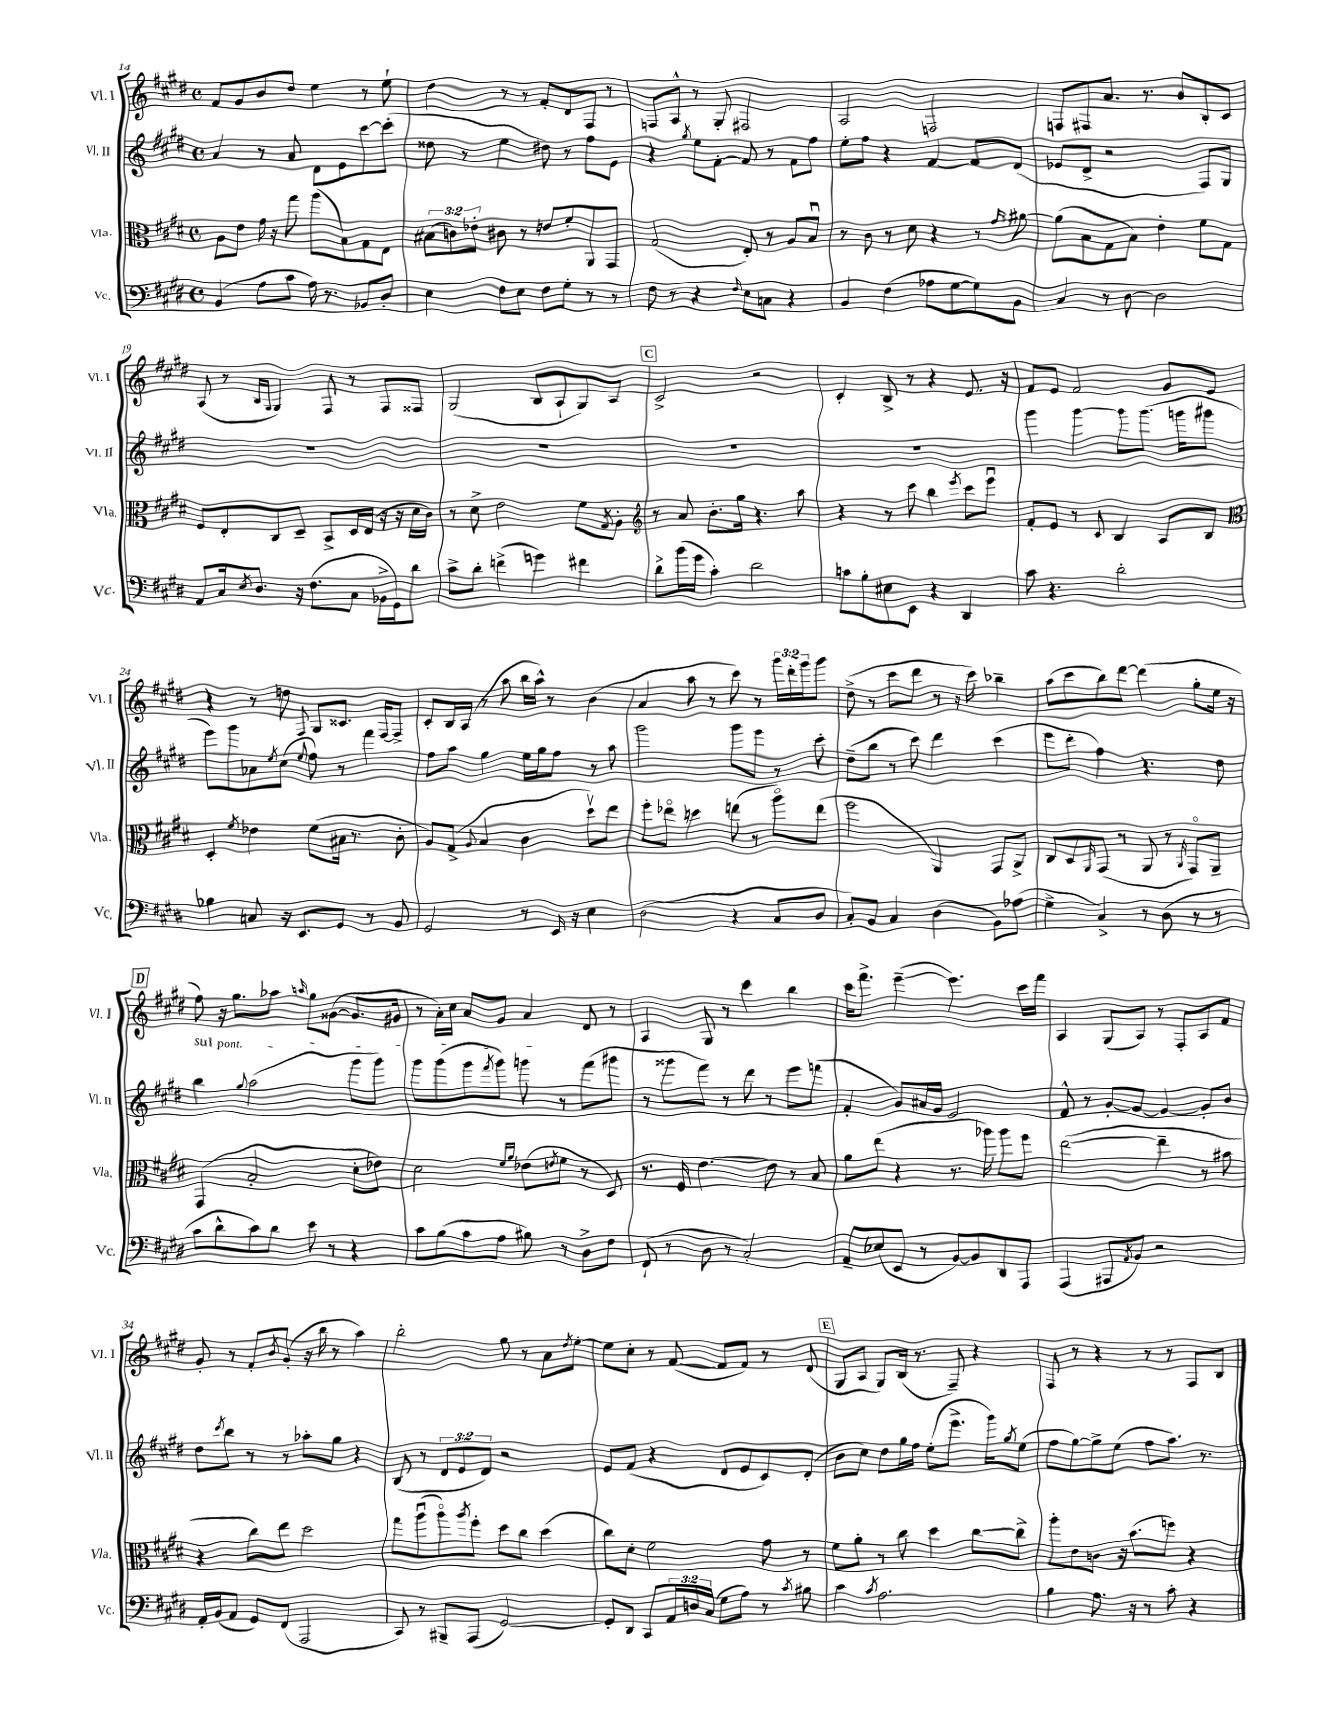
<<
\new StaffGroup <<
\new Staff = "s0" \with { instrumentName = "Vl. I" shortInstrumentName = "Vl. I" } {
    \clef treble \key e \major \defaultTimeSignature \time 4/4 \override Staff.TupletNumber.text = #tuplet-number::calc-fraction-text
    fis'8 gis'8 b'8 dis''8 e''4 r8 e''8-! |
    dis''4 r8 r8 fis'8-. dis'8 fis8 r8 |
    f8 a8-^ r8 gis8-. fis2 |
    a2 f2 |
    f8 fis8 a'8. r8. b'8 b8-. cis'8 |
    a8( r8 \grace { b16 gis16 } gis4) fis8 r8 fis8 fisis8 |
    gis2( b8 a8-! gis8) a8 |
    \mark \markup { \box "C" } cis'2-> r2 |
    cis'4-. b8-> r8 r4 e'8. r16 |
    fis'8 e'8 fis'2 gis'8 e'8 |
    r4 r8 d''8 \appoggiatura { fis8 } gis8 cisis'8. fis16~ fis8-> |
    cis'8-. b16 a16( r8 a''8 b''16 a''16-^) r8 b'4( |
    a'4 a''8 r8 cis'''8) r8 \tuplet 3/2 { gis'''16 dis'''16-. gis'''16 } gis'''8 |
    dis''8->( r8 cis'''8 dis'''8 r8 r16 cis'''16) bes''4-- |
    a''8( cis'''8 b''8) dis'''8~ dis'''4( gis''8-. e''16 r16 |
    \mark \markup { \box "D" } fis''8) r16 gis''8. aes''8 \grace { a''16 } gis''8 gisis'8~( gisis'8. gis'16 |
    r8 a'16-.) cis''16 a'8 gis'8 a'4 dis'8 r8 |
    a4 gis8 r8 cis'''4 b''4 |
    cis'''16 fis'''8.-> e'''4~--( e'''4.) cis'''16 fis'''16 |
    a4 gis8( a8) r8 fis8-. a8 fis'8 |
    gis'8-. r8 fis'8-. \acciaccatura { b'8 } gis'8-.( r16 b''16 r8 a''4) |
    b''2-. gis''8 r8 a'8 \acciaccatura { dis''8 } e''8~-. |
    e''8 cis''8-. r8 fis'8~( fis'8 fis'8) r8 dis'8( |
    \mark \markup { \box "E" } gis8 a8 gis8) b16( r8. fis8--) r4 |
    fis8 r8 r4 r8 r8 fis8 b8 \bar "|." |
}
\new Staff = "s1" \with { instrumentName = "Vl. II" shortInstrumentName = "Vl. II" } {
    \clef treble \key e \major \defaultTimeSignature \time 4/4 \override Staff.TupletNumber.text = #tuplet-number::calc-fraction-text
    a'4 r8 a'8 dis'8 e'8 cis'''8~ cis'''8-.( |
    disis''8 r8 e''4 dis''8) r8 fis''8 e'8 |
    r4 \acciaccatura { gis''8 } e''8 fis'8~-. fis'8 r8 fis'8 fis''8 |
    e''8-. fis''8 r4 fis'4~ fis'8 dis'8( |
    ees'8 dis'8-> r2 fis8) gis8 |
    R1 |
    R1 |
    \mark \markup { \box "C" } R1 |
    R1 |
    gis'''4 gis'''4~ gis'''8 gis'''8.( g'''16 gis'''8 |
    e'''8) gis'''8 aes'8 \acciaccatura { e''8 } cis''8( \appoggiatura { e''8 } fis''8) r8 fis'''4 |
    fis''8 a''8 gis''4 e''16 gis''16 fis''8 r8 a''8 |
    gis'''2 gis'''8 e'''8 r8 cis'''8-. |
    dis''8--( b''8 r8 cis'''8) dis'''4 cis'''4( |
    e'''8 dis'''8-. fis''4) r4. dis''8 |
    \mark \markup { \box "D" } \once \override TextSpanner.bound-details.left.text = \markup { \italic "sul pont." } b''4\startTextSpan \appoggiatura { gis''8 } a''2( gis'''8 gis'''8) |
    gis'''8 gis'''8( gis'''8 \acciaccatura { fis'''8 } gis'''8) g'''8\stopTextSpan r8 fis'''8( gis'''8 |
    r8 gisis'''8 fis'''8) r8 dis'''8 r8 e'''8 f'''8( |
    fis'4-. gis'8) ais'16 gis'16 e'2 |
    fis'8-^ r8 gis'8~-. gis'8~ gis'4~ gis'8-. b'8 |
    dis''8 \acciaccatura { cis'''8 } b''8 r8 r8 aes''8-. gis''8 r4 |
    b8( r8 \tuplet 3/2 { dis'8 e'8 dis'8) } r2 |
    e'8 fis'8( r4 dis'8 e'8 cis'8) dis'8-.( |
    \mark \markup { \box "E" } b'8 cis''8) dis''8 gis''16 fis''16 e''8-.( e'''8.-> gis'''16) \acciaccatura { gis''8 } e''8( |
    fis''8 gis''8~) gis''8-> e''8( fis''8 a''8.) r8. \bar "|." |
}
\new Staff = "s2" \with { instrumentName = "Vla." shortInstrumentName = "Vla." } {
    \clef alto \key e \major \defaultTimeSignature \time 4/4 \override Staff.TupletNumber.text = #tuplet-number::calc-fraction-text
    a8 e'8 gis'16 r16 gis''8 a''8( b8) gis8 e8 |
    \tuplet 3/2 { bis8( c'8) ees'8-. } cis'8 r8 e'8 fis'8-. a,8 gis,8 |
    gis2( e8-.) r8 a8 b8\downbow |
    r8 cis'8 r8 dis'8 r4 r8 \grace { gis'16 } ais'8~ |
    ais'8( b8 gis8 b8) e'4-. fis'8 gis8 |
    fis8 e8-. cis8 dis8-- b,8-> dis16 e16( r16 r16 dis'16 cis'16) |
    r8 dis'8-> e'2 fis'8 \acciaccatura { gis8 } a8-. |
    \mark \markup { \box "C" } \clef treble r8 a'8 b'8.-. gis''16 r4. a''8 |
    r4 r8 cis'''8 b''4 \acciaccatura { e'''8 } cis'''8 e'''8\downbow |
    fis'8-. e'8 r8 cis'8 b4 a8 b8 |
    \clef alto dis4-. \acciaccatura { fis'8 } ees'4 fis'8( bis16 r8. cis'8-. |
    a8) gis8->( \appoggiatura { a8 } b4 cis'4 dis''8\upbow) e''8 |
    fis''8-. ees''8\flageolet d''4 e''8( r8 a''8\flageolet) e''8( |
    fis''2 a,4) gis,8 a,8-> |
    cis8 dis8 \grace { a,16 } gis,8( r8 a,8 r8 \grace { a,16 } gis,8\flageolet) a,8-- |
    \mark \markup { \box "D" } gis,4( b2-. dis'8-. ees'8) |
    dis'2 \grace { fis'16 a'16 } ees'8( \acciaccatura { e'8 } fis'8 r8 dis8) |
    r8. fis16 e'4.~ e'8 r8 b8 |
    a'8 e''8( r4 r8. aes''16) aes''8 fis''8 |
    e''2~( e''4-- r8 bis'8 |
    r4 cis''8) e''8 dis''2 |
    gis''8 a''8\downbow( a''8\flageolet) \acciaccatura { a''8 } fis''8-. dis''8 cis''8 dis''4( |
    cis''8) dis'8-. fis'2 gis'8 r8 |
    \mark \markup { \box "E" } fis'8 a'8-. r8 cis''8 dis''4 cis''8~ cis''8-> |
    a''8-. e'8 c'8 r16 b'8.( f''8) r4 \bar "|." |
}
\new Staff = "s3" \with { instrumentName = "Vc." shortInstrumentName = "Vc." } {
    \clef bass \key e \major \defaultTimeSignature \time 4/4 \override Staff.TupletNumber.text = #tuplet-number::calc-fraction-text
    b,4( a8 cis'8 a16) r8. bes,8 dis8-. |
    e4 fis8 e8 fis8 gis8-. r8 r8 |
    fis8 r8 r4 \grace { fis16 } e8 c8 r4 |
    b,4 fis4( aes8 gis8~ gis8) b,8 |
    cis4 r8 dis8~ dis2 |
    a,8 cis16 \acciaccatura { e8 } dis8. r16 fis8.( cis8 bes,16-> gis,16) dis'8 |
    cis'8-> dis'8-. f'4->( g'4) fis'4 |
    \mark \markup { \box "C" } dis'8-> b'16( gis'16 cis'4-.) dis'2 |
    c'8 b8-. eis8 e,8 r4 dis,4 |
    cis'8 r4. dis'2-. |
    bes4 c8 r16 e,8. gis,8 r8 b,8 |
    gis,2 r8 e,16 r16 e4 |
    dis2( r4 cis8 dis8 |
    cis8-.) b,8 cis4 dis4( b,8) aes8( |
    gis4-> cis4->) r8 dis8( r8 r8 |
    \mark \markup { \box "D" } cis'8 dis'8-^ cis'8) dis'8 e'8 r8 r4 |
    cis'8 b8( cis'8 a8 bis8) r8 dis8-> fis8 |
    fis,8-!( r8 dis8 r8 cis2-.) |
    a,8-- ees8( e,8 r8 b,8~) b,8 dis,8 a,,8 |
    a,,4( ais,,8 \acciaccatura { a,8 } b,8) r2 |
    a,16-. b,16( a,8 gis,8) fis,8( a,,2 |
    cis,8) r8 bis,,8-- a,,8( gis,2~) |
    gis,8-. dis,8 cis,8 \tuplet 3/2 { a,16 d16 cis16( } gis8 a8) r8 \acciaccatura { cis'8 } bis8 |
    \mark \markup { \box "E" } cis'4 \acciaccatura { cis'8 } a2. |
    b4 a8. r16 r8 cis'8-. r4 \bar "|." |
}
>>
>>
\layout { \context { \Score currentBarNumber = #14 } }
